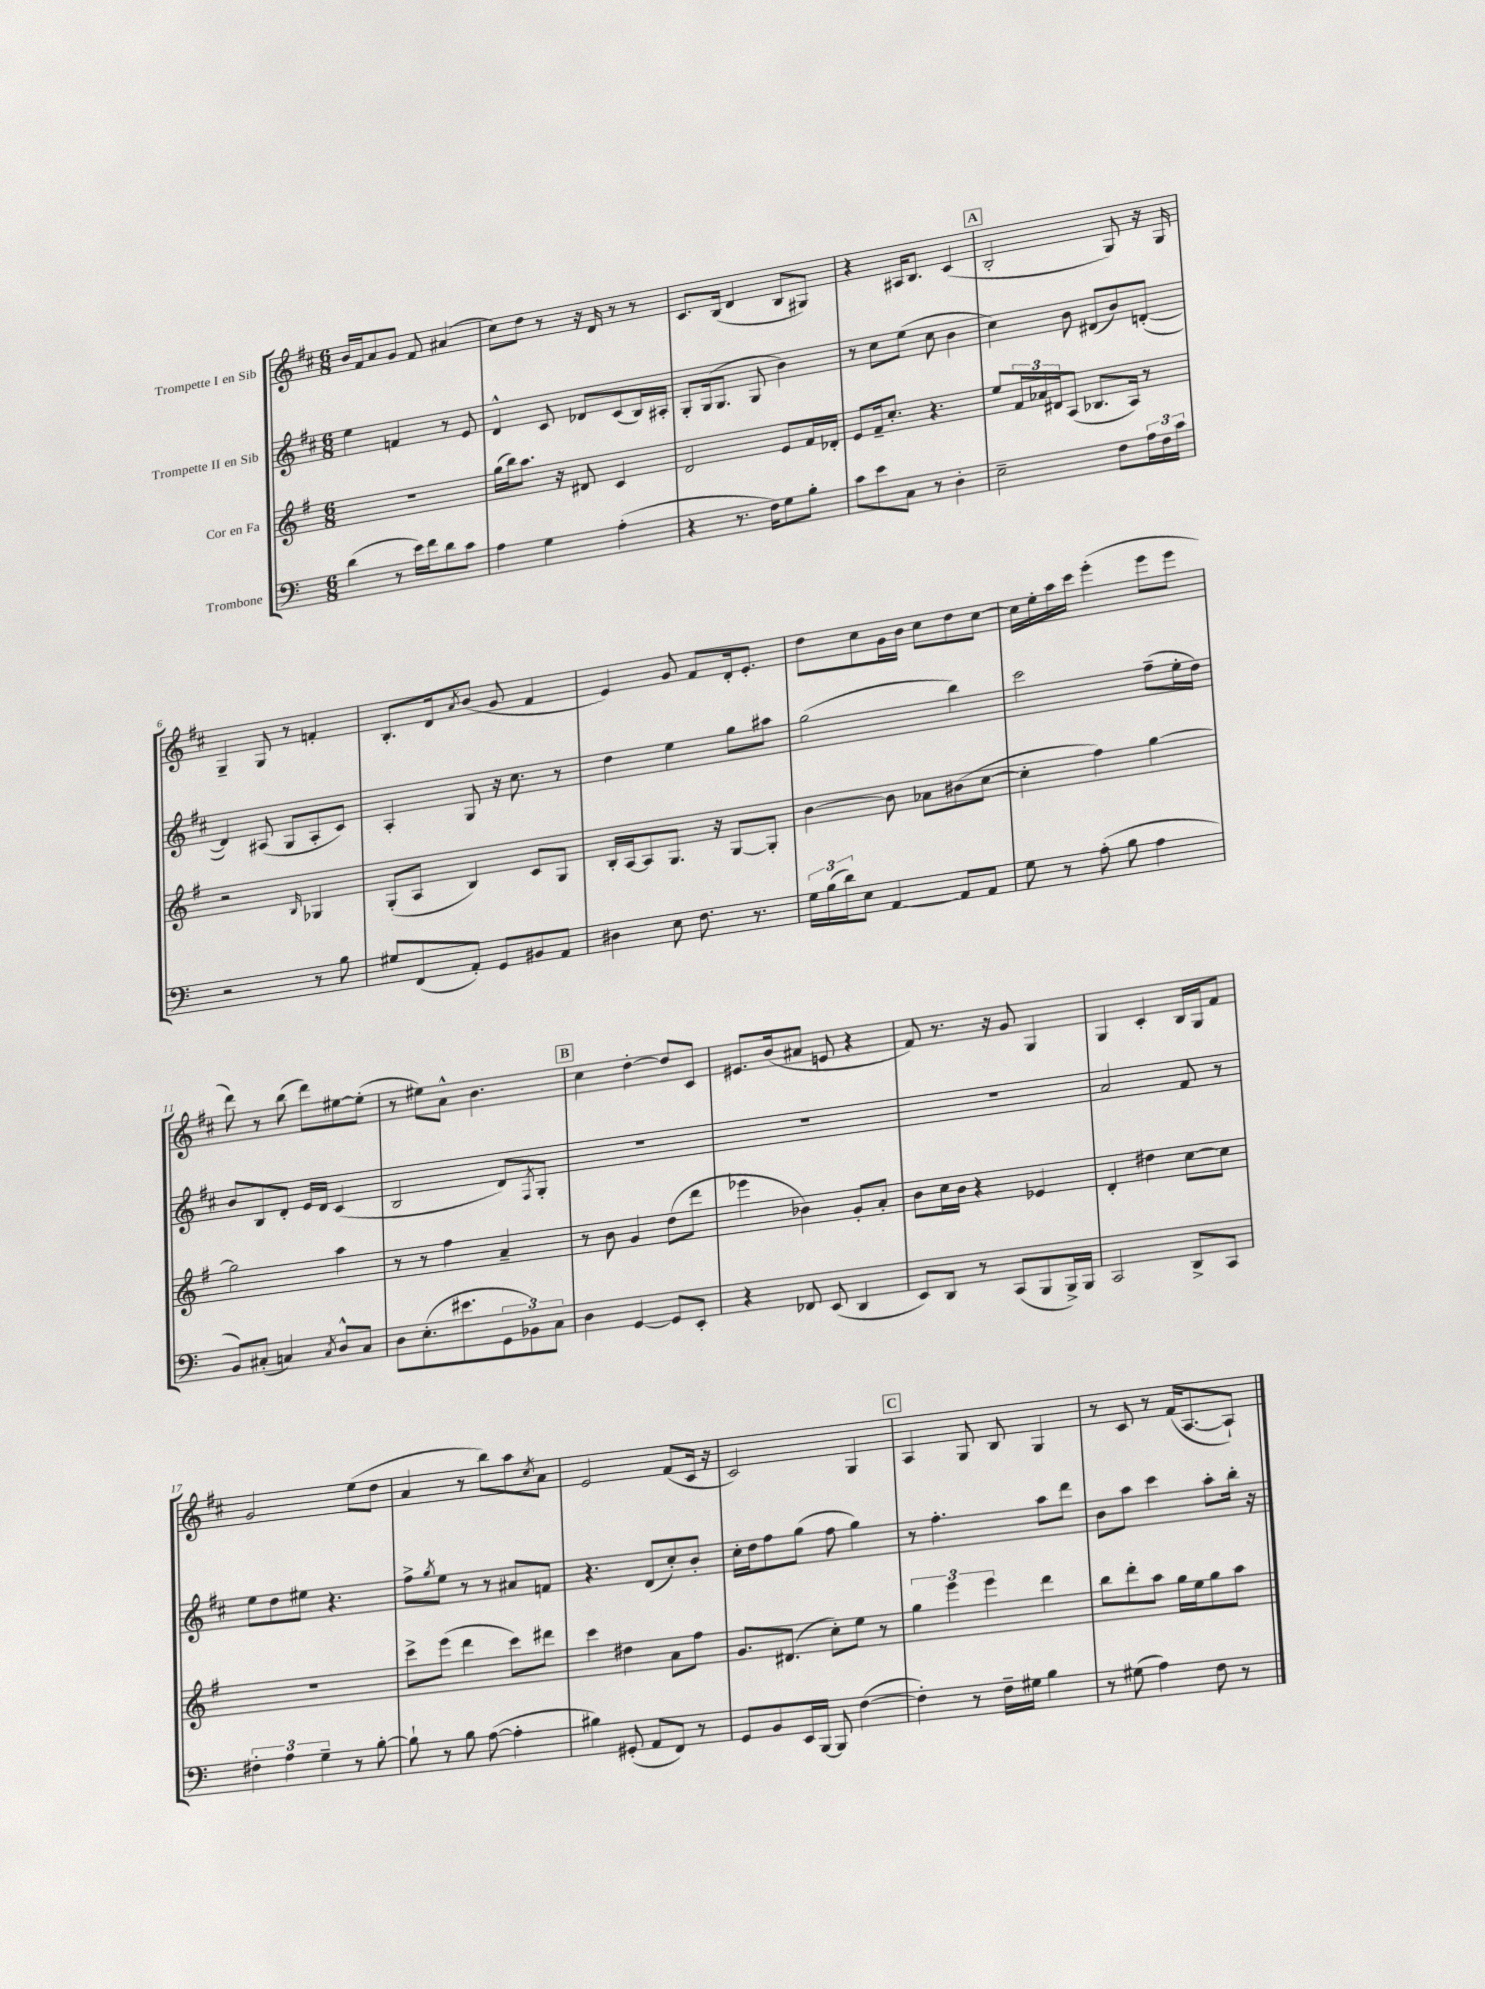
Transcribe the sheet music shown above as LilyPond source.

<<
\new StaffGroup <<
\new Staff = "s0" \with { instrumentName = "Trompette I en Sib" } {
    \clef treble \key d \major \numericTimeSignature \time 6/8
    b'16 fis'16 a'8 g'8 fis'8 ais'4( |
    cis''8) d''8 r8 r16 d'16 r8 r8 |
    cis'8. b16( d'4 b8 gis8) |
    r4 ais16 b8. cis'4( |
    \mark \markup { \box "A" } b2-. g8) r16 g16 |
    g4-- g8 r8 f'4-. |
    b8.-. d'16 \acciaccatura { a'8 } b'8( g'8 fis'4 |
    e'4) g'8 fis'8 d'16-. e'8.-. |
    d''8 cis''8 g'16 b'16 cis''8 d''8 cis''8~ |
    cis''16 e''16-. a''16 cis'''16 e'''4-.( e'''8 e'''8 |
    d'''8) r8 b''8( d'''8) eis''8~ eis''8-.( |
    r8 eis''8) a'8-^ b'4. |
    \mark \markup { \box "B" } cis''4 d''4~-. d''8 cis'8 |
    eis'8. b'16( ais'8 e'8 r4 |
    fis'8) r8. r16 g'8 g4 |
    g4 cis'4-. b16 g16 fis'8 |
    g'2 e''8( d''8 |
    a'4 r8 b''8) a''8 \acciaccatura { cis''8 } a'8 |
    e'2 fis'8( cis'16 r16 |
    cis'2) g4 |
    \mark \markup { \box "C" } a4 g8 b8 g4 |
    r8 cis'8 r8 fis'16( a8.~ a8-!) \bar "|." |
}
\new Staff = "s1" \with { instrumentName = "Trompette II en Sib" } {
    \clef treble \key d \major \numericTimeSignature \time 6/8
    e''4 f'4 r8 e'8 |
    d'4-^ cis'8 des'8 cis'8( b16) ais16-. |
    g8-. g16( g8. g8 b'4) |
    r8 cis''8 e''8( cis''8 b'4 |
    \mark \markup { \box "A" } cis''4) b'8 dis'8( b'8) d'8~-.( |
    d'4) ais8( g8 ais8-. cis'8) |
    a4-. g8 r16 cis''8. r8 |
    d''4 e''4 g''8 ais''8 |
    g''2( b''4) |
    cis'''2 fis''8--( e''16-. d''16) |
    b'8 b8 d'8-. e'16 d'16 cis'4( |
    b2 d'8) \acciaccatura { fis8 } g8-. |
    \mark \markup { \box "B" } R2. |
    R2. |
    R2. |
    a'2 fis'8 r8 |
    e''8 d''8 eis''8 r4. |
    fis''8-> \acciaccatura { g''8 } e''8 r8 r8 ais'8 f'8 |
    r4. d'8( cis''8-.) b'8-. |
    cis''16-. d''16 fis''8 g''8( fis''8 g''4) |
    \mark \markup { \box "C" } r8 fis''4.-. a''8 d'''8 |
    b'8 a''8 cis'''4 a''8-. b''16-. r16 \bar "|." |
}
\new Staff = "s2" \with { instrumentName = "Cor en Fa" } {
    \clef treble \key g \major \numericTimeSignature \time 6/8
    R2. |
    g''16( b''16) a''8. r16 dis'8 c'4 |
    d'2 e'8 fis'16 des'16-. |
    e'8 fis'16-- c''8.-. r4. |
    \mark \markup { \box "A" } e''8 \tuplet 3/2 { fis'16 aes'16 dis'16 } a8( bes8. a16) r8 |
    r2 \grace { b16 } ges4 |
    g8-.( a8 b4) c'8 g8 |
    b16-. a16~ a8 g8. r16 g8~ g8-. |
    b'4~ b'8 aes'8 bis'8( c''8~ |
    c''4-. fis''4) g''4~ |
    g''2 a''4 |
    r8 r8 fis''4 a'4-- |
    \mark \markup { \box "B" } r8 b'8 g'4 d''8( d'''8 |
    ees'''4 bes'4) g'8-. a'8-. |
    b'8 c''16 b'16 r4 ees'4 |
    d'4-. dis''4 c''8~ c''8 |
    R2. |
    c'''8-> e'''8( d'''4 c'''8) dis'''8 |
    c'''4 dis''4 a'8 fis''8 |
    g'8. dis'8.( c''8-.) e''8 r8 |
    \mark \markup { \box "C" } \tuplet 3/2 { g''4 e'''4 e'''4 } d'''4 |
    b''8 d'''8-. a''8 g''16 e''16 g''8 a''8 \bar "|." |
}
\new Staff = "s3" \with { instrumentName = "Trombone" } {
    \clef bass \key c \major \numericTimeSignature \time 6/8
    d'4( r8 e'16) f'16 d'8 c'8 |
    a4 g4 a4-.( |
    r4 r8. f16) g8 b8-. |
    c'8 e'8 c8 r8 d4-. |
    \mark \markup { \box "A" } e2-- f8 \tuplet 3/2 { a16 f16 c'16 } |
    r2 r8 b8 |
    gis8 f,8( a,8-.) g,8 bis,8 a,8 |
    dis4 e8 f8. r8. |
    \tuplet 3/2 { g16 b16( d'16) } e8 a,4~ a,8 a,8 |
    g8 r8 a8-.( b8 a4 |
    b,8) cis8-.( c4) \acciaccatura { c8 } d8-^ c8 |
    d8 e8.-.( eis'8. \tuplet 3/2 { g,8 bes,8) c8 } |
    \mark \markup { \box "B" } d4 g,4~ g,8 e,8-. |
    r4 fes,8 e,8( d,4 |
    e,8) d,8 r8 c,8( b,,8 b,,16->) b,,16 |
    c,2 d,8-> c,8 |
    \tuplet 3/2 { fis4-. a4 g4-- } r8 b8~-. |
    b8-! r8 b8 a8~( a4-. |
    bis4) gis,8-.( a,8 f,8) r8 |
    g,8 b,8 e,16 b,,16~ b,,8 f4~( |
    \mark \markup { \box "C" } f4-.) r8 f16-- gis16 b4 |
    r8 gis8( a4) f8 r8 \bar "|." |
}
>>
>>
